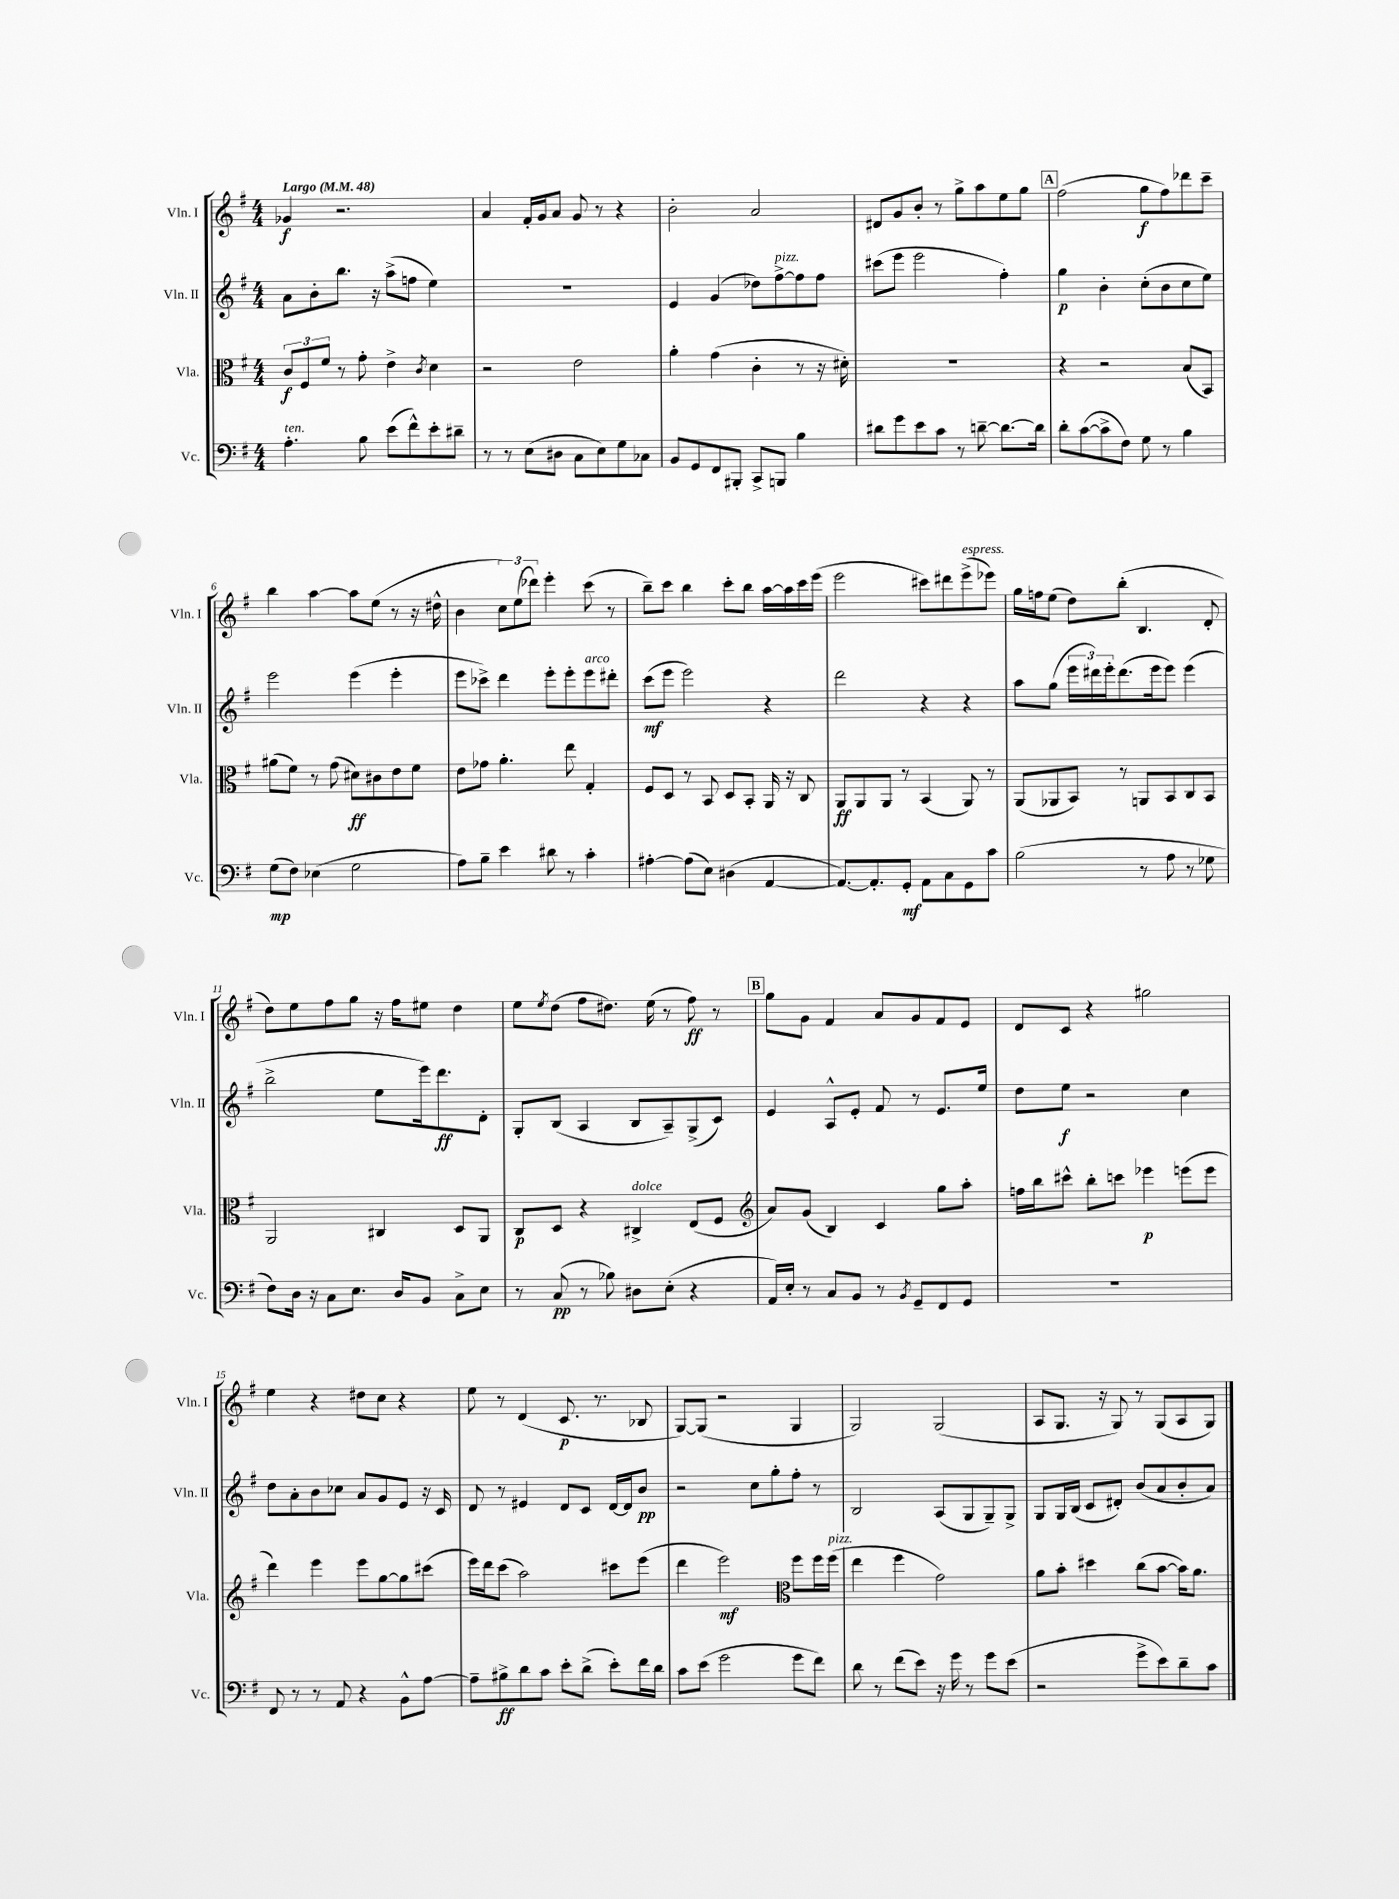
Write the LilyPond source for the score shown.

<<
\new StaffGroup <<
\new Staff = "s0" \with { instrumentName = "Vln. I" shortInstrumentName = "Vln. I" } {
    \clef treble \key g \major \numericTimeSignature \time 4/4 \tempo "Largo" 4 = 48
    ges'4\f r2. |
    a'4 fis'16-. g'16 a'8 g'8 r8 r4 |
    b'2-. a'2 |
    dis'8 g'8 b'8-. r8 g''8-> a''8 e''8 g''8 |
    \mark \markup { \box "A" } fis''2( g''8\f fis''8) des'''8 c'''8-- |
    b''4 a''4~ a''8 e''8( r8 r16 dis''16-^ |
    b'4 \tuplet 3/2 { c''8) e''8( des'''8) } e'''4-. c'''8( r8 |
    b''8--) c'''8 b''4 c'''8-. b''8 a''16~ a''16 c'''16 e'''16( |
    e'''2 cis'''8) dis'''8 e'''8->^\markup { \italic "espress." }( ees'''8) |
    g''16 f''16 e''8( d''8) b''8-.( b4. d'8-. |
    d''8) e''8 fis''8 g''8 r16 fis''16 eis''8 d''4 |
    e''8 \acciaccatura { e''8 } d''8( fis''8 dis''8.) e''16( r8 fis''8\ff) r8 |
    \mark \markup { \box "B" } g''8 g'8 fis'4 a'8 g'8 fis'8 e'8 |
    d'8 c'8 r4 gis''2 |
    e''4 r4 dis''8 c''8 r4 |
    e''8 r8 d'4( c'8.\p r8. bes8 |
    g8~) g8( r2 g4 |
    g2) g2( |
    a8 g8. r16 g8) r8 g8( a8 g8) \bar "|." |
}
\new Staff = "s1" \with { instrumentName = "Vln. II" shortInstrumentName = "Vln. II" } {
    \clef treble \key g \major \numericTimeSignature \time 4/4
    a'8 b'8-. b''8. r16 a''8->( f''8 e''4) |
    r1 |
    e'4 g'4( des''8) fis''8~->^\markup { \italic "pizz." } fis''8 fis''8 |
    cis'''8( e'''8 e'''2 fis''4-.) |
    \mark \markup { \box "A" } g''4\p b'4-. c''8-.( b'8 c''8 e''8) |
    e'''2 e'''4( e'''4-. |
    e'''8 ces'''8->) d'''4 e'''8-. e'''8-. e'''8^\markup { \italic "arco" } dis'''8-. |
    c'''8\mf( e'''8 e'''2) r4 |
    d'''2 r4 r4 |
    a''8 g''8( \tuplet 3/2 { e'''16 dis'''16) e'''16-. } dis'''8.( e'''16 e'''8) e'''4( |
    b''2-> e''8 e'''16) d'''8.\ff d'8-. |
    g8-. b8( a4 b8 a8--) g8->( c'8) |
    \mark \markup { \box "B" } e'4 a8-^ e'8-. fis'8 r8 e'8. e''16 |
    d''8 e''8\f r2 c''4 |
    d''8 a'8-. b'8 ces''8 a'8 g'8 e'8 r16 c'16 |
    d'8 r8 eis'4 d'8 c'8 d'16~ d'16 b'8\pp |
    r2 c''8 g''8-. fis''8-. r8 |
    b2 a8( g8 g8--) g8-> |
    g8 g16 b16( c'8 dis'8-.) b'8( a'8 b'8-. a'8) \bar "|." |
}
\new Staff = "s2" \with { instrumentName = "Vla." shortInstrumentName = "Vla." } {
    \clef alto \key g \major \numericTimeSignature \time 4/4
    \tuplet 3/2 { c'8\f fis8 fis'8 } r8 g'8-. e'4-> \acciaccatura { c'8 } d'4 |
    r2 e'2 |
    a'4-. g'4( c'4-. r8 r16 dis'16-.) |
    R1 |
    \mark \markup { \box "A" } r4 r2 b8( b,8) |
    ais'8( fis'8) r8 g'8( dis'8\ff) cis'8 e'8 fis'8 |
    e'8 ges'8 a'4.-. e''8 g4-. |
    fis8 d8 r8 b,8 d8 b,8-. a,16 r16 c8 |
    a,8\ff a,8 a,8 r8 b,4( a,8) r8 |
    a,8( aes,8 b,8) r8 a,8 b,8 c8 b,8 |
    a,2 cis4 d8 a,8 |
    c8\p d8 r4 cis4->^\markup { \italic "dolce" } e8( fis8 |
    \mark \markup { \box "B" } \clef treble a'8) g'8( b4) c'4 g''8 a''8-. |
    f''16 b''16 cis'''8-^ b''8-. c'''8 ees'''4\p e'''8( e'''8 |
    d'''4) e'''4 e'''8 g''8~ g''8 cis'''8( |
    e'''16) d'''16 c'''8( a''2) cis'''8 e'''8( |
    d'''4 e'''2\mf) \clef alto fis''8 fis''16 fis''16^\markup { \italic "pizz." }( |
    e''4 fis''4 g'2) |
    a'8 b'8-. dis''4 c''8( b'8~ b'16) a'8. \bar "|." |
}
\new Staff = "s3" \with { instrumentName = "Vc." shortInstrumentName = "Vc." } {
    \clef bass \key g \major \numericTimeSignature \time 4/4
    a4.-.^\markup { \italic "ten." } b8 e'8( fis'8-^) e'8-. dis'8-- |
    r8 r8 e8( dis8 c8 e8) g8 ces8 |
    b,8 g,8 fis,8 bis,,8-. c,8-> b,,8 b4 |
    dis'8 g'8 e'8 c'8 r8 d'8~-- d'8.~ d'16 |
    \mark \markup { \box "A" } d'8-. c'8~( c'8-> fis8) g8 r8 b4 |
    g8\mp( fis8) ees4( g2 |
    a8) b8-- e'4 dis'8 r8 c'4-. |
    ais4~-. ais8( e8) dis4( a,4~ |
    a,8.~) a,8.-. g,8-.\mf a,8 c8 g,8 c'8 |
    b2( r8 a8 r8 ges8 |
    fis8) d16 r16 c8 e8. d16 b,8 c8-> e8 |
    r8 c8\pp( r8 bes8) dis8 e8-.( r4 |
    \mark \markup { \box "B" } a,16) e16-. r8 c8 b,8 r8 \acciaccatura { b,8 } g,8-- fis,8 g,8 |
    r1 |
    fis,8 r8 r8 a,8 r4 b,8-^ a8~ |
    a8-- bis8->\ff d'8 c'8 e'8-. d'8->( e'8-.) fis'16 d'16 |
    c'8 e'8( g'2 g'8 fis'8) |
    d'8 r8 fis'8( e'8) r16 g'16 r8 g'8 e'8( |
    r2 g'8-> e'8) d'8-- c'8 \bar "|." |
}
>>
>>
